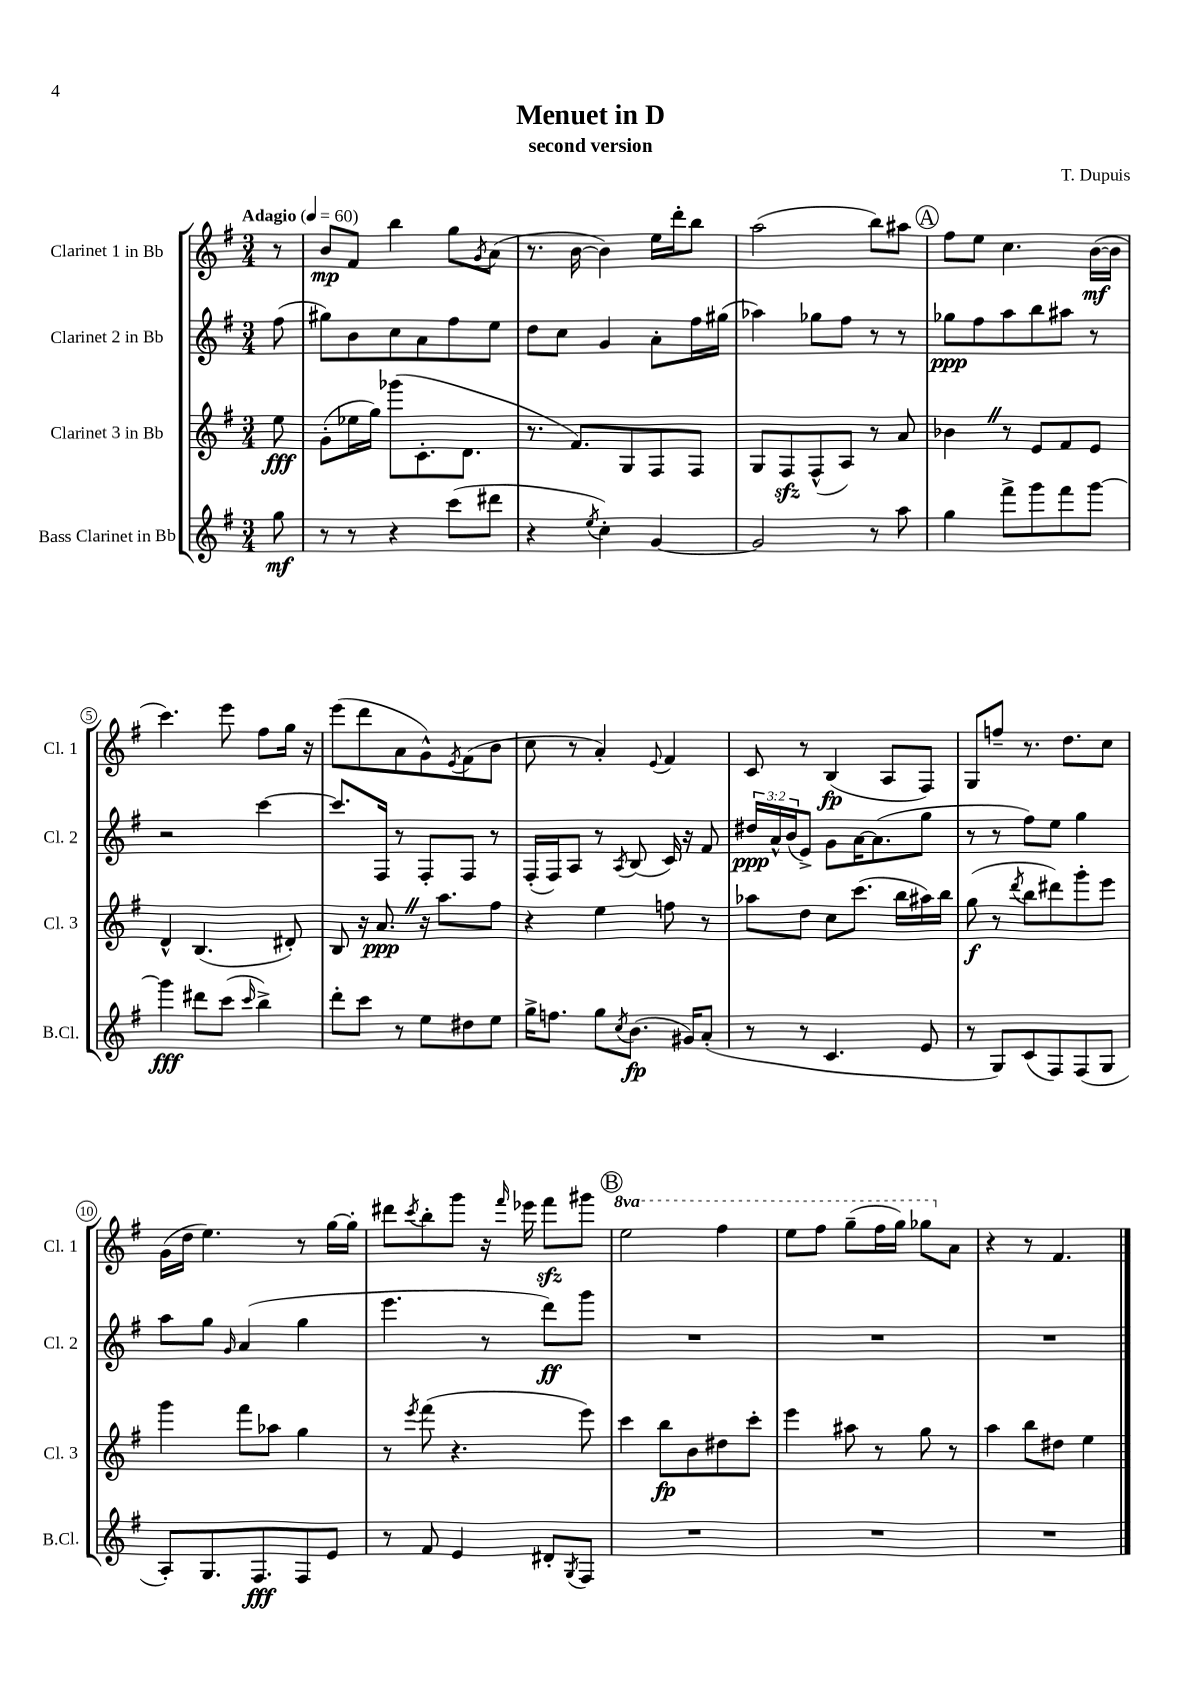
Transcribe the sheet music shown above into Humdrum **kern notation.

**kern	**dynam	**kern	**dynam	**kern	**dynam	**kern	**dynam
*part4	*part4	*part3	*part3	*part2	*part2	*part1	*part1
*staff4	*staff4	*staff3	*staff3	*staff2	*staff2	*staff1	*staff1
*I"Bass Clarinet in Bb	*	*I"Clarinet 3 in Bb	*	*I"Clarinet 2 in Bb	*	*I"Clarinet 1 in Bb	*
*I'B.Cl.	*	*I'Cl. 3	*	*I'Cl. 2	*	*I'Cl. 1	*
*clefG2	*	*clefG2	*	*clefG2	*	*clefG2	*
*k[f#]	*	*k[f#]	*	*k[f#]	*	*k[f#]	*
*M3/4	*	*M3/4	*	*M3/4	*	*M3/4	*
*MM60	*	*MM60	*	*MM60	*	*MM60	*
=	=	=	=	=	=	=	=
!	!	!	!	!	!	!LO:TX:a:B:t=Adagio	!
8gg\	mf	8ee\	fff	(8ff#\	.	8r	.
=1	=1	=1	=1	=1	=1	=1	=1
8r	.	(8g'\L	.	8gg#X\L)	.	8b/L	mp
8r	.	16ee-X\L	.	8b\	.	8f#/J	.
.	.	16gg\JJ)	.	.	.	.	.
4r	.	(8ggg-X\L	.	8cc\	.	4bb\	.
.	.	8.c'\	.	8a\	.	.	.
(8ccc\L	.	.	.	8ff#\	.	8gg\L	.
.	.	8.d\J	.	.	.	.	.
.	.	.	.	.	.	8qg/	.
8ddd#X\J	.	.	.	8ee\J	.	(8a\J	.
=2	=2	=2	=2	=2	=2	=2	=2
4r	.	8.r	.	8dd\L	.	8.r	.
.	.	.	.	8cc\J	.	.	.
.	.	8.f#/L)	.	.	.	[16b\	.
8qee/	.	.	.	.	.	.	.
4cc'\)	.	.	.	4g/	.	4b\])	.
.	.	8G/	.	.	.	.	.
[4g/	.	8F#/	.	8a'\L	.	16ee\LL	.
.	.	.	.	.	.	16ddd'\J	.
.	.	8F#/J	.	16ff#\L	.	8bb\J	.
.	.	.	.	(16gg#X\JJ	.	.	.
=3	=3	=3	=3	=3	=3	=3	=3
2g/]	.	8G/L	.	4aa-X\)	.	(2aa\	.
.	.	8F#zz/	.	.	.	.	.
.	.	(8F#^^/	.	8gg-X\L	.	.	.
.	.	8A/J)	.	8ff#\J	.	.	.
8r	.	8r	.	8r	.	8bb\L)	.
8aa\	.	8a/	.	8r	.	8aa#X\J	.
!!LO:REH:place=s1:t=A
=4	=4	=4	=4	=4	=4	=4	=4
4gg\	.	4b-XZ\	.	8gg-X\L	ppp	8ff#\L	.
.	.	.	.	8ff#\	.	8ee\J	.
8fff#^\L	.	8r	.	8aa\	.	4.cc\	.
8ggg\	.	8e/L	.	8bb\	.	.	.
8fff#\	.	8f#/	.	8aa#X\J	.	.	.
[8ggg\J	.	8e/J	.	8r	.	([16b\LL	mf
.	.	.	.	.	.	16b\JJ]	.
!!LO:LB:g=z
=5	=5	=5	=5	=5	=5	=5	=5
4ggg\]	fff	4d^^/	.	2r	.	4.ccc\)	.
8ddd#X\L	.	(4.B/	.	.	.	.	.
(8ccc\J	.	.	.	.	.	8eee\	.
16qqccc/	.	.	.	.	.	.	.
4bb^\)	.	.	.	[4ccc\	.	8ff#\L	.
.	.	8d#X'/)	.	.	.	16gg\Jk	.
.	.	.	.	.	.	16r	.
=6	=6	=6	=6	=6	=6	=6	=6
8ddd'\L	.	8B/	.	8.ccc/L]	.	(8eee\L	.
8ccc\J	.	16r	.	.	.	8ddd\	.
.	.	8.aZ/	ppp	16F#/Jk	.	.	.
8r	.	.	.	8r	.	8a\	.
8ee\L	.	16r	.	8F#'/L	.	8g^^\)	.
.	.	8.aa\L	.	.	.	.	.
.	.	.	.	.	.	8qe/	.
8dd#X\	.	.	.	8F#/J	.	(8f#\	.
8ee\J	.	8ff#\J	.	8r	.	8b\J	.
=7	=7	=7	=7	=7	=7	=7	=7
16gg^\KL	.	4r	.	(16F#'/LL	.	8cc\	.
8.ffn\J	.	.	.	16F#/J)	.	.	.
.	.	.	.	8A/J	.	8r	.
8gg\L	.	4ee\	.	8r	.	4a'/)	.
8qcc/	.	.	.	8qA/	.	.	.
(8.b\J	fp	.	.	(8B/	.	.	.
.	.	.	.	.	.	8qqe/	.
.	.	8ffn\	.	16c/)	.	4f#/	.
16g#X/KL)	.	.	.	16r	.	.	.
(8a'/J	.	8r	.	8f#/	.	.	.
=8	=8	=8	=8	=8	=8	=8	=8
8r	.	8aa-X\L	.	24dd#X/LL	ppp	8c/	.
.	.	.	.	24a^^/	.	.	.
.	.	.	.	(24b/J	.	.	.
8r	.	8dd\J	.	8e^/J)	.	8r	.
4.c/	.	8cc\L	.	8g\L	.	(4B/	fp
.	.	(8.ccc\J	.	[16a\K	.	.	.
.	.	.	.	(8.a\]	.	.	.
.	.	.	.	.	.	8A/L	.
.	.	16bb\LL	.	.	.	.	.
8e/	.	16aa#X\)	.	8gg\J	.	8F#/J)	.
.	.	16bb\JJ	.	.	.	.	.
=9	=9	=9	=9	=9	=9	=9	=9
8r	.	(8gg\	f	8r	.	8G/L	.
8G/L)	.	8r	.	8r	.	8ffn~/J	.
.	.	8qddd/	.	.	.	.	.
(8c/	.	8bb\L	.	8ff#\L)	.	8.r	.
8F#/)	.	8ddd#X\)	.	8ee\J	.	.	.
.	.	.	.	.	.	8.dd\L	.
(8F#/	.	8ggg'\	.	4gg\	.	.	.
8G/J	.	8eee\J	.	.	.	8cc\J	.
!!LO:LB:g=z
=10	=10	=10	=10	=10	=10	=10	=10
8A'/L)	.	4ggg\	.	8aa\L	.	(16g\LL	.
.	.	.	.	.	.	16dd\JJ	.
8.G/	.	.	.	8gg\J	.	4.ee\)	.
.	.	.	.	16qqg/	.	.	.
.	.	8fff#\L	.	(4a/	.	.	.
8.F#/	fff	.	.	.	.	.	.
.	.	8aa-X\J	.	.	.	.	.
8F#/	.	4gg\	.	4gg\	.	8r	.
8e/J	.	.	.	.	.	[16gg\LL	.
.	.	.	.	.	.	16gg'\JJ]	.
=11	=11	=11	=11	=11	=11	=11	=11
8r	.	8r	.	4.eee\	.	8ddd#X\L	.
.	.	8qeee/	.	.	.	8qccc/	.
8f#/	.	(8fff#\	.	.	.	8bb'\	.
4e/	.	4.r	.	.	.	8ggg\J	.
.	.	.	.	8r	.	16r	.
.	.	.	.	.	.	16qqfff#/	.
.	.	.	.	.	.	16eee-X\	.
8d#X'/L	.	.	.	8ddd\L)	ff	8fff#zz\L	.
8qG/	.	.	.	.	.	.	.
8F#/J	.	8eee\)	.	8ggg\J	.	8ggg#X\J	.
!!LO:REH:place=s1:t=B
=12	=12	=12	=12	=12	=12	=12	=12
*	*	*	*	*	*	*8va	*
2.r	.	4ccc\	.	2.r	.	2eee\	.
.	.	8bb\L	fp	.	.	.	.
.	.	8b\	.	.	.	.	.
.	.	8dd#X\	.	.	.	4fff#\	.
.	.	8ccc'\J	.	.	.	.	.
=13	=13	=13	=13	=13	=13	=13	=13
2.r	.	4eee\	.	2.r	.	8eee\L	.
.	.	.	.	.	.	8fff#\J	.
.	.	8aa#X\	.	.	.	(8ggg~\L	.
.	.	8r	.	.	.	16fff#\L	.
.	.	.	.	.	.	16ggg\JJ)	.
.	.	8gg\	.	.	.	8ggg-X\L	.
*	*	*	*	*	*	*X8va	*
.	.	8r	.	.	.	8a\J	.
=14	=14	=14	=14	=14	=14	=14	=14
2.r	.	4aa\	.	2.r	.	4r	.
.	.	8bb\L	.	.	.	8r	.
.	.	8dd#X\J	.	.	.	4.f#/	.
.	.	4ee\	.	.	.	.	.
==	==	==	==	==	==	==	==
*-	*-	*-	*-	*-	*-	*-	*-
